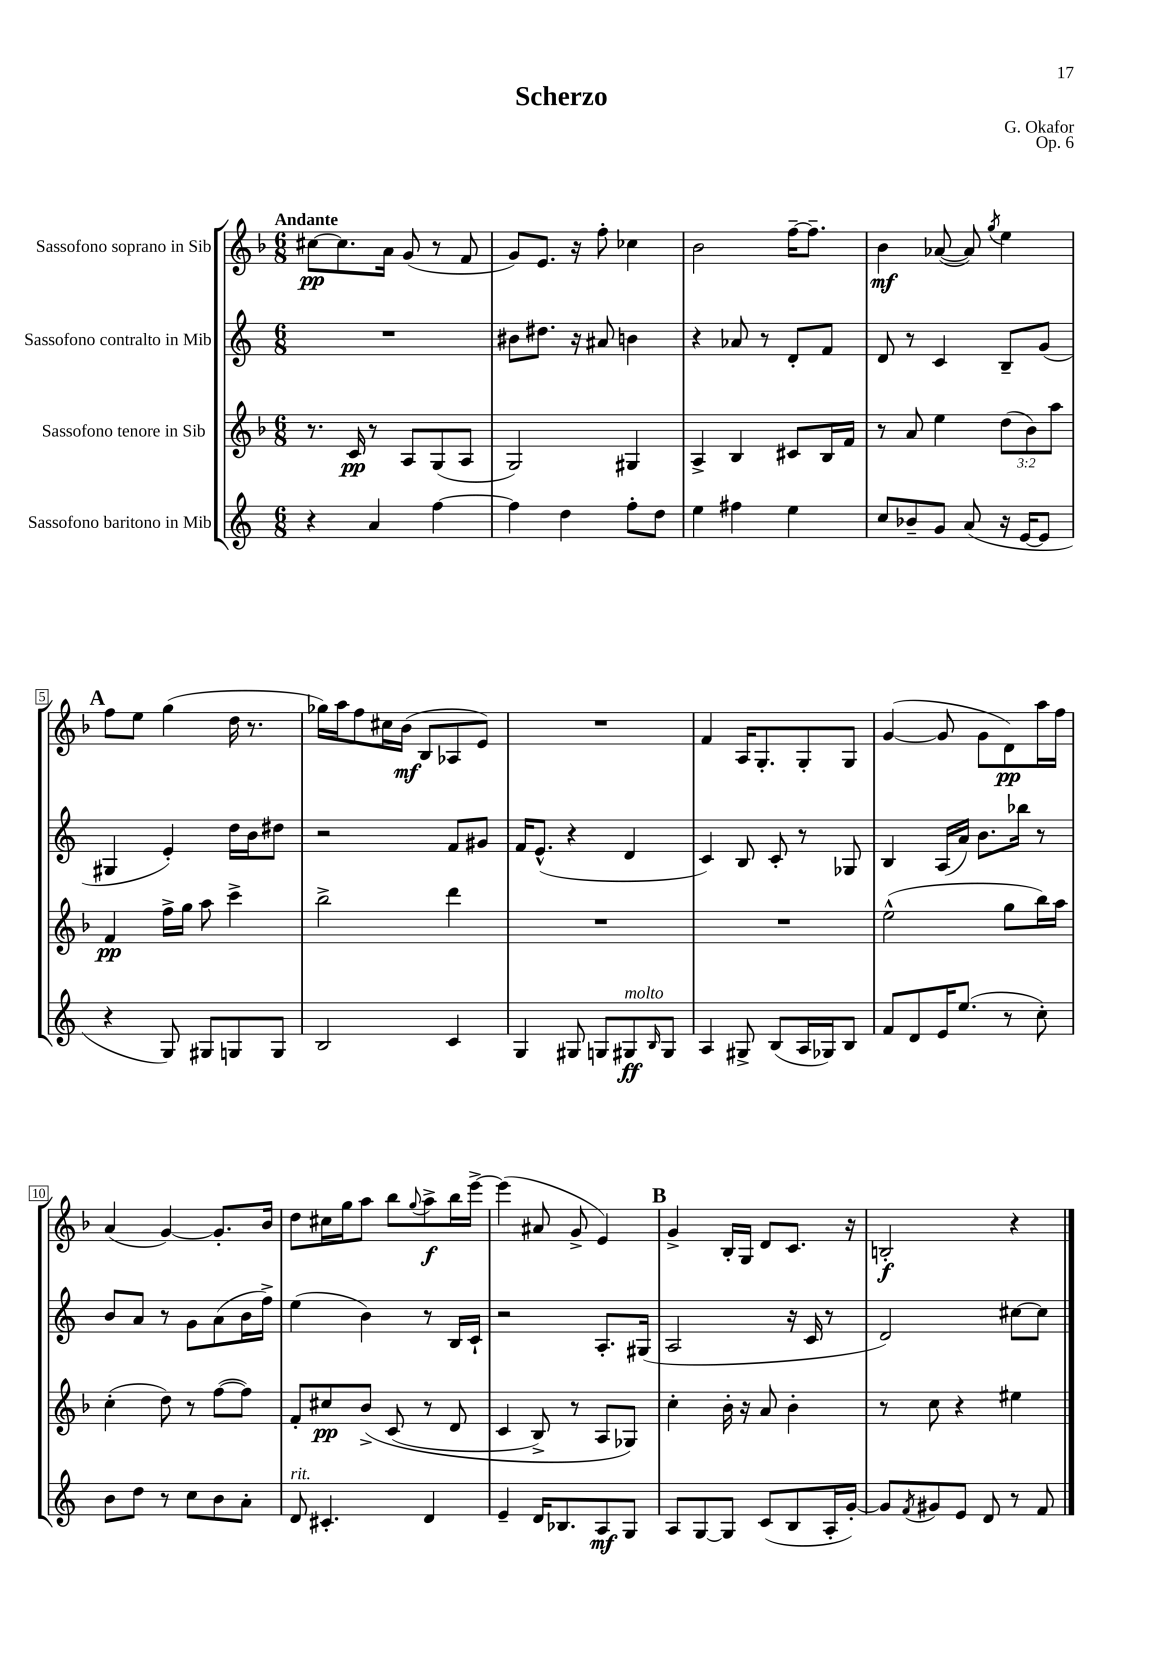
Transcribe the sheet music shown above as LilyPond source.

\header { title = "Scherzo" composer = "G. Okafor" opus = "Op. 6" }
<<
\new StaffGroup <<
\new Staff = "s0" \with { instrumentName = "Sassofono soprano in Sib" } {
    \clef treble \key f \major \numericTimeSignature \time 6/8 \tempo "Andante"
    cis''8~\pp cis''8. a'16 g'8( r8 f'8 |
    g'8) e'8. r16 f''8-. ces''4 |
    bes'2 f''16~-- f''8.-- |
    bes'4\mf aes'8~( aes'8) \acciaccatura { g''8 } e''4 |
    \mark \markup { \bold "A" } f''8 e''8 g''4( d''16 r8. |
    ges''16) a''16 f''8 cis''16 bes'16\mf( bes8 aes8 e'8) |
    R2. |
    f'4 a16 g8.-. g8-. g8 |
    g'4~( g'8 g'8 d'8\pp) a''16 f''16 |
    a'4( g'4~) g'8.-. bes'16 |
    d''8 cis''16 g''16 a''8 bes''8 \appoggiatura { g''8 } a''8->\f bes''16 e'''16~-> |
    e'''4( ais'8 g'8-> e'4) |
    \mark \markup { \bold "B" } g'4-> bes16-. g16 d'8 c'8. r16 |
    b2-.\f r4 \bar "|." |
}
\new Staff = "s1" \with { instrumentName = "Sassofono contralto in Mib" } {
    \clef treble \key c \major \numericTimeSignature \time 6/8
    R2. |
    bis'8 dis''8. r16 ais'8 b'4 |
    r4 aes'8 r8 d'8-. f'8 |
    d'8 r8 c'4 b8-- g'8( |
    \mark \markup { \bold "A" } gis4 e'4-.) d''16 b'16 dis''8 |
    r2 f'8 gis'8 |
    f'16 e'8.-^( r4 d'4 |
    c'4) b8 c'8-. r8 ges8 |
    b4 a16( a'16) b'8. bes''16 r8 |
    b'8 a'8 r8 g'8 a'8( b'16 f''16->) |
    e''4( b'4) r8 b16 c'16-! |
    r2 a8.-. gis16( |
    \mark \markup { \bold "B" } a2 r16 c'16 r8 |
    d'2) cis''8~ cis''8 \bar "|." |
}
\new Staff = "s2" \with { instrumentName = "Sassofono tenore in Sib" } {
    \clef treble \key f \major \numericTimeSignature \time 6/8 \override Staff.TupletNumber.text = #tuplet-number::calc-fraction-text
    r8. c'16\pp r8 a8 g8( a8 |
    g2) gis4 |
    a4-> bes4 cis'8 bes16 f'16 |
    r8 a'8 e''4 \tuplet 3/2 { d''8( bes'8) a''8 } |
    \mark \markup { \bold "A" } f'4\pp f''16-> g''16 a''8 c'''4-> |
    bes''2-> d'''4 |
    R2. |
    R2. |
    e''2-^( g''8 bes''16) a''16 |
    c''4-.( d''8) r8 f''8~( f''8) |
    f'8-. cis''8\pp bes'8->\( c'8( r8 d'8 |
    c'4 bes8->) r8 a8 ges8\) |
    \mark \markup { \bold "B" } c''4-. bes'16-. r16 a'8 bes'4-. |
    r8 c''8 r4 eis''4 \bar "|." |
}
\new Staff = "s3" \with { instrumentName = "Sassofono baritono in Mib" } {
    \clef treble \key c \major \numericTimeSignature \time 6/8
    r4 a'4 f''4~ |
    f''4 d''4 f''8-. d''8 |
    e''4 fis''4 e''4 |
    c''8 bes'8-- g'8 a'8( r16 e'16~ e'8 |
    \mark \markup { \bold "A" } r4 g8) gis8 g8 g8 |
    b2 c'4 |
    g4 gis8 g8 gis8\ff^\markup { \italic "molto" } \grace { b16 } gis8 |
    a4 gis8-> b8( a16 ges16) b8 |
    f'8 d'8 e'16 e''8.( r8 c''8-.) |
    b'8 d''8 r8 c''8 b'8 a'8-. |
    d'8^\markup { \italic "rit." } cis'4.-. d'4 |
    e'4-- d'16 bes8. a8\mf g8 |
    \mark \markup { \bold "B" } a8 g8~ g8 c'8( b8 a16-. g'16~-.) |
    g'8 \acciaccatura { f'8 } gis'8 e'8 d'8 r8 f'8 \bar "|." |
}
>>
>>
\layout { \context { \Score \override BarNumber.stencil = #(make-stencil-boxer 0.1 0.3 ly:text-interface::print) } }
